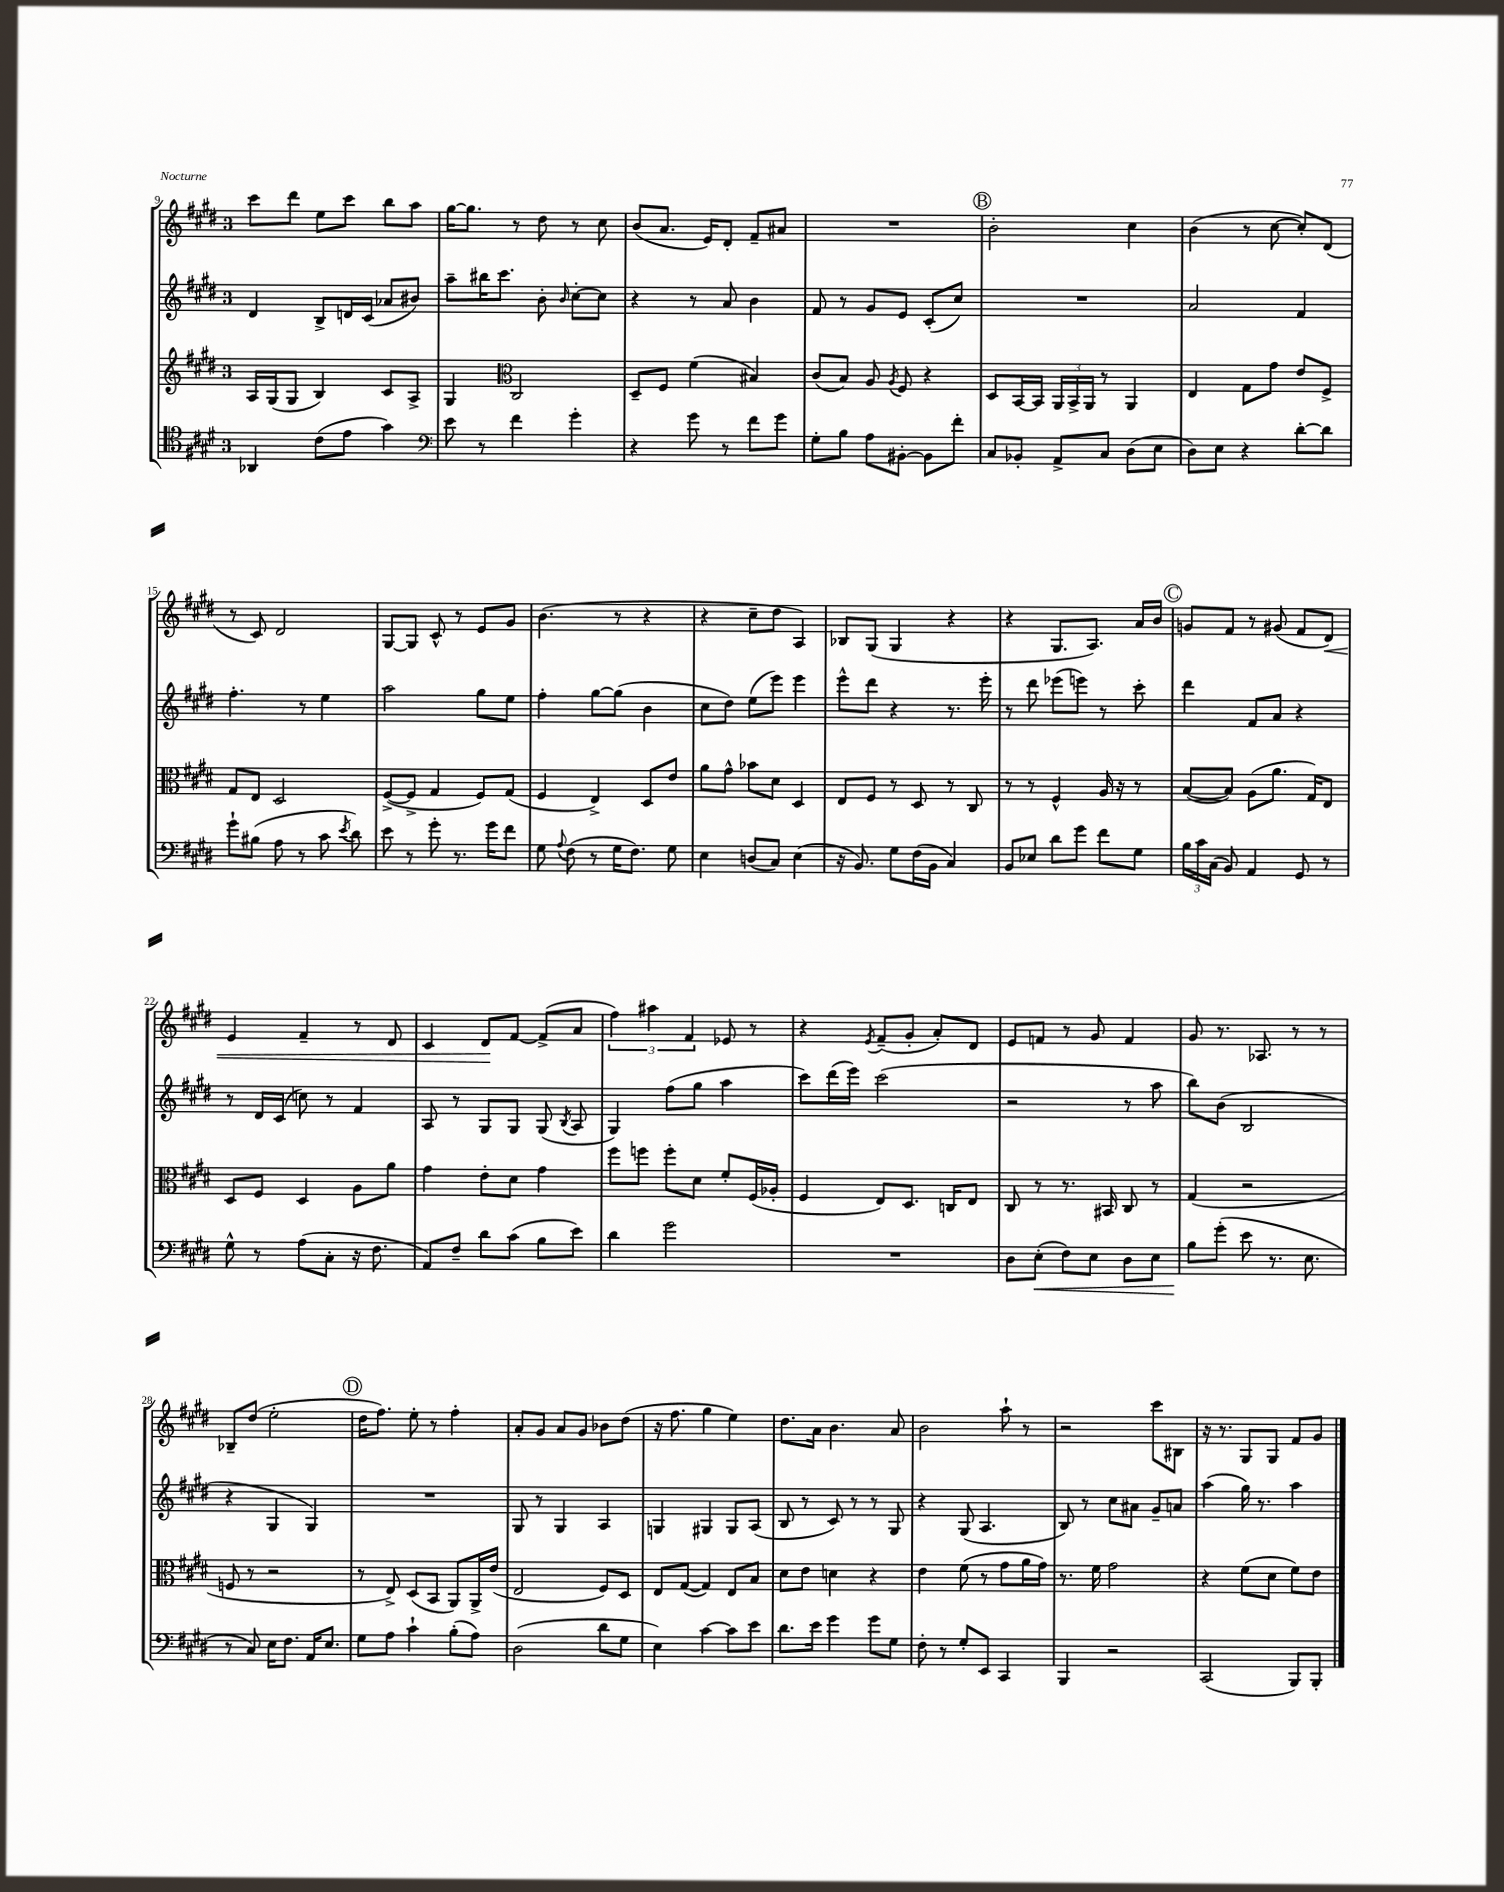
<<
\new StaffGroup <<
\new Staff = "s0" {
    \clef treble \key e \major \once \override Staff.TimeSignature.style = #'single-digit \time 3/4
    \autoBeamOff cis'''8[ dis'''8] e''8[ cis'''8] b''8[ a''8] |
    gis''16[~ gis''8.] r8 dis''8 r8 cis''8 |
    b'8[( a'8.] e'16[) dis'8]-. fis'8[-- ais'8] |
    R2. |
    \mark \markup { \circle "B" } b'2-. cis''4 |
    b'4( r8 cis''8~ cis''8[-.) dis'8]( |
    r8 cis'8) dis'2 |
    gis8[~ gis8] cis'8-^ r8 e'8[ gis'8] |
    b'4.( r8 r4 |
    r4 cis''8[-- dis''8] a4) |
    bes8[ gis8]( gis4 r4 |
    r4 gis8.[ a8.]) a'16[ b'16] |
    \mark \markup { \circle "C" } g'8[ fis'8] r8 gis'8( fis'8[ dis'8]\<) |
    e'4 fis'4-- r8 dis'8 |
    cis'4 dis'8[\! fis'8]~ fis'8[->( a'8] |
    \tuplet 3/2 { fis''4) ais''4 fis'4 } ees'8 r8 |
    r4 \acciaccatura { e'8 } fis'8[--( gis'8]-. a'8[-.) dis'8] |
    e'8[ f'8] r8 gis'8 f'4 |
    gis'8 r8. aes8. r8 r8 |
    bes8[-- dis''8]( e''2-. |
    \mark \markup { \circle "D" } dis''16[ fis''8.]) e''8-. r8 fis''4-. |
    a'8[-. gis'8] a'8[ gis'8] bes'8[ dis''8]( |
    r16 fis''8. gis''4 e''4) |
    dis''8.[ a'16] b'4. a'8 |
    b'2 a''8-! r8 |
    r2 cis'''8[ bis8] |
    r16 r8. gis8[ gis8] fis'8[ gis'8] \bar "|." |
}
\new Staff = "s1" {
    \clef treble \key e \major \once \override Staff.TimeSignature.style = #'single-digit \time 3/4
    \autoBeamOff dis'4 b8[-> d'16 cis'16]( aes'8[ bis'8]) |
    a''8[-- bis''16 cis'''8.] b'8-. \grace { b'16 } cis''8[~-. cis''8] |
    r4 r8 a'8 b'4 |
    fis'8 r8 gis'8[ e'8] cis'8[-.( cis''8]) |
    \mark \markup { \circle "B" } R2. |
    a'2 fis'4 |
    fis''4.-. r8 e''4 |
    a''2 gis''8[ e''8] |
    fis''4-. gis''8[~ gis''8]( b'4 |
    cis''8[ dis''8]) e''8[( e'''8]) e'''4 |
    e'''8[-^ dis'''8] r4 r8. e'''16-. |
    r8 dis'''8 ees'''8[( e'''8]) r8 cis'''8-. |
    \mark \markup { \circle "C" } dis'''4 fis'8[ a'8] r4 |
    r8 dis'16[ cis'16]( c''8) r8 fis'4 |
    a8 r8 gis8[ gis8] gis8( \acciaccatura { b8 } a8 |
    gis4) fis''8[( gis''8] a''4 |
    cis'''8[) dis'''16( e'''16]) cis'''2( |
    r2 r8 a''8 |
    b''8[) b'8]( b2 |
    r4 gis4 gis4) |
    \mark \markup { \circle "D" } R2. |
    gis8 r8 gis4 a4 |
    g4 gis4 gis8[ a8]( |
    b8 r8 cis'8) r8 r8 gis8 |
    r4 gis8( a4. |
    b8) r8 cis''8[ ais'8] gis'8[-- a'8] |
    a''4( gis''16) r8. a''4 \bar "|." |
}
\new Staff = "s2" {
    \clef treble \key e \major \once \override Staff.TimeSignature.style = #'single-digit \time 3/4
    \autoBeamOff a16[ gis16( gis8] b4) cis'8[ a8]-> |
    gis4 \clef alto cis2 |
    dis8[-- fis8] fis'4( bis4) |
    cis'8[( b8]) a8 \acciaccatura { a8 } fis8 r4 |
    \mark \markup { \circle "B" } dis8[ b,16~ b,16] \tuplet 3/2 { a,16[ b,16-> a,16] } r8 a,4 |
    e4 gis8[ gis'8] e'8[ fis8]-> |
    gis8[ e8] dis2 |
    fis8[~->( fis8]-> gis4 fis8[) gis8]( |
    fis4 e4->) dis8[ e'8] |
    a'8[ gis'8]-^ bes'8[ dis'8] dis4 |
    e8[ fis8] r8 dis8 r8 cis8 |
    r8 r8 fis4-^ a16 r16 r8 |
    \mark \markup { \circle "C" } b8[~( b8]) a8[( a'8.] gis16[) e8] |
    dis8[ fis8] dis4 a8[ a'8] |
    gis'4 e'8[-. dis'8] gis'4 |
    fis''8[ f''8] f''8[-. dis'8] fis'8[-. fis16( aes16]-. |
    fis4 e8[) dis8.] c16[ e8] |
    cis8 r8 r8. bis,16 cis8 r8 |
    gis4( r2 |
    f8 r8 r2 |
    \mark \markup { \circle "D" } r8 e8->) dis8[( b,8] a,8[) a,16-> e'16]( |
    e2 fis8[) dis8] |
    e8[ gis8]~( gis4) e8[ b8] |
    dis'8[ e'8] d'4 r4 |
    e'4 fis'8( r8 gis'8[ a'16 gis'16]) |
    r8. fis'16 gis'2 |
    r4 fis'8[( dis'8] fis'8[) e'8] \bar "|." |
}
\new Staff = "s3" {
    \clef tenor \key e \major \once \override Staff.TimeSignature.style = #'single-digit \time 3/4
    \autoBeamOff aes,4 cis'8[( e'8] gis'4) |
    \clef bass e'8 r8 fis'4 gis'4-. |
    r4 gis'8 r8 fis'8[ gis'8] |
    gis8[-. b8] a8[ bis,8]~-. bis,8[ fis'8]-. |
    \mark \markup { \circle "B" } cis8[ bes,8]-. a,8[-> cis8] dis8[( e8] |
    dis8[) e8] r4 dis'8[~-. dis'8] |
    gis'8[-! bis8]( a8 r8 cis'8 \acciaccatura { e'8 } dis'8) |
    e'8 r8 gis'8-. r8. gis'16[ fis'8] |
    gis8 \appoggiatura { a8 } fis8( r8 gis16[ fis8.]) gis8 |
    e4 d8[( cis8]) e4( |
    r16 b,8.) gis8[ fis16( b,16] cis4) |
    b,8[ ees8] dis'8[ gis'8] fis'8[ gis8] |
    \mark \markup { \circle "C" } \tuplet 3/2 { b16[ cis'16 cis16]( } b,8) a,4 gis,8 r8 |
    gis8-^ r8 a8[( cis8]-. r16 fis8. |
    a,8[) fis8]-- dis'8[ cis'8]( b8[ e'8]) |
    dis'4 gis'2 |
    R2. |
    dis8[ e8]-.\<( fis8[) e8] dis8[ e8] |
    b8[\! gis'8]-.( e'8 r8. e8. |
    r8 cis8) e16[ fis8.] a,16[ e8.] |
    \mark \markup { \circle "D" } gis8[ a8] cis'4-! b8[-.( a8]) |
    dis2( dis'8[ gis8] |
    e4) cis'4~ cis'8[ e'8] |
    dis'8.[ e'16] gis'4 gis'8[ gis8] |
    fis8-. r8 gis8[-. e,8] cis,4 |
    b,,4 r2 |
    cis,2( b,,8[) b,,8]-. \bar "|." |
}
>>
>>
\layout { \context { \Score currentBarNumber = #9 } }
